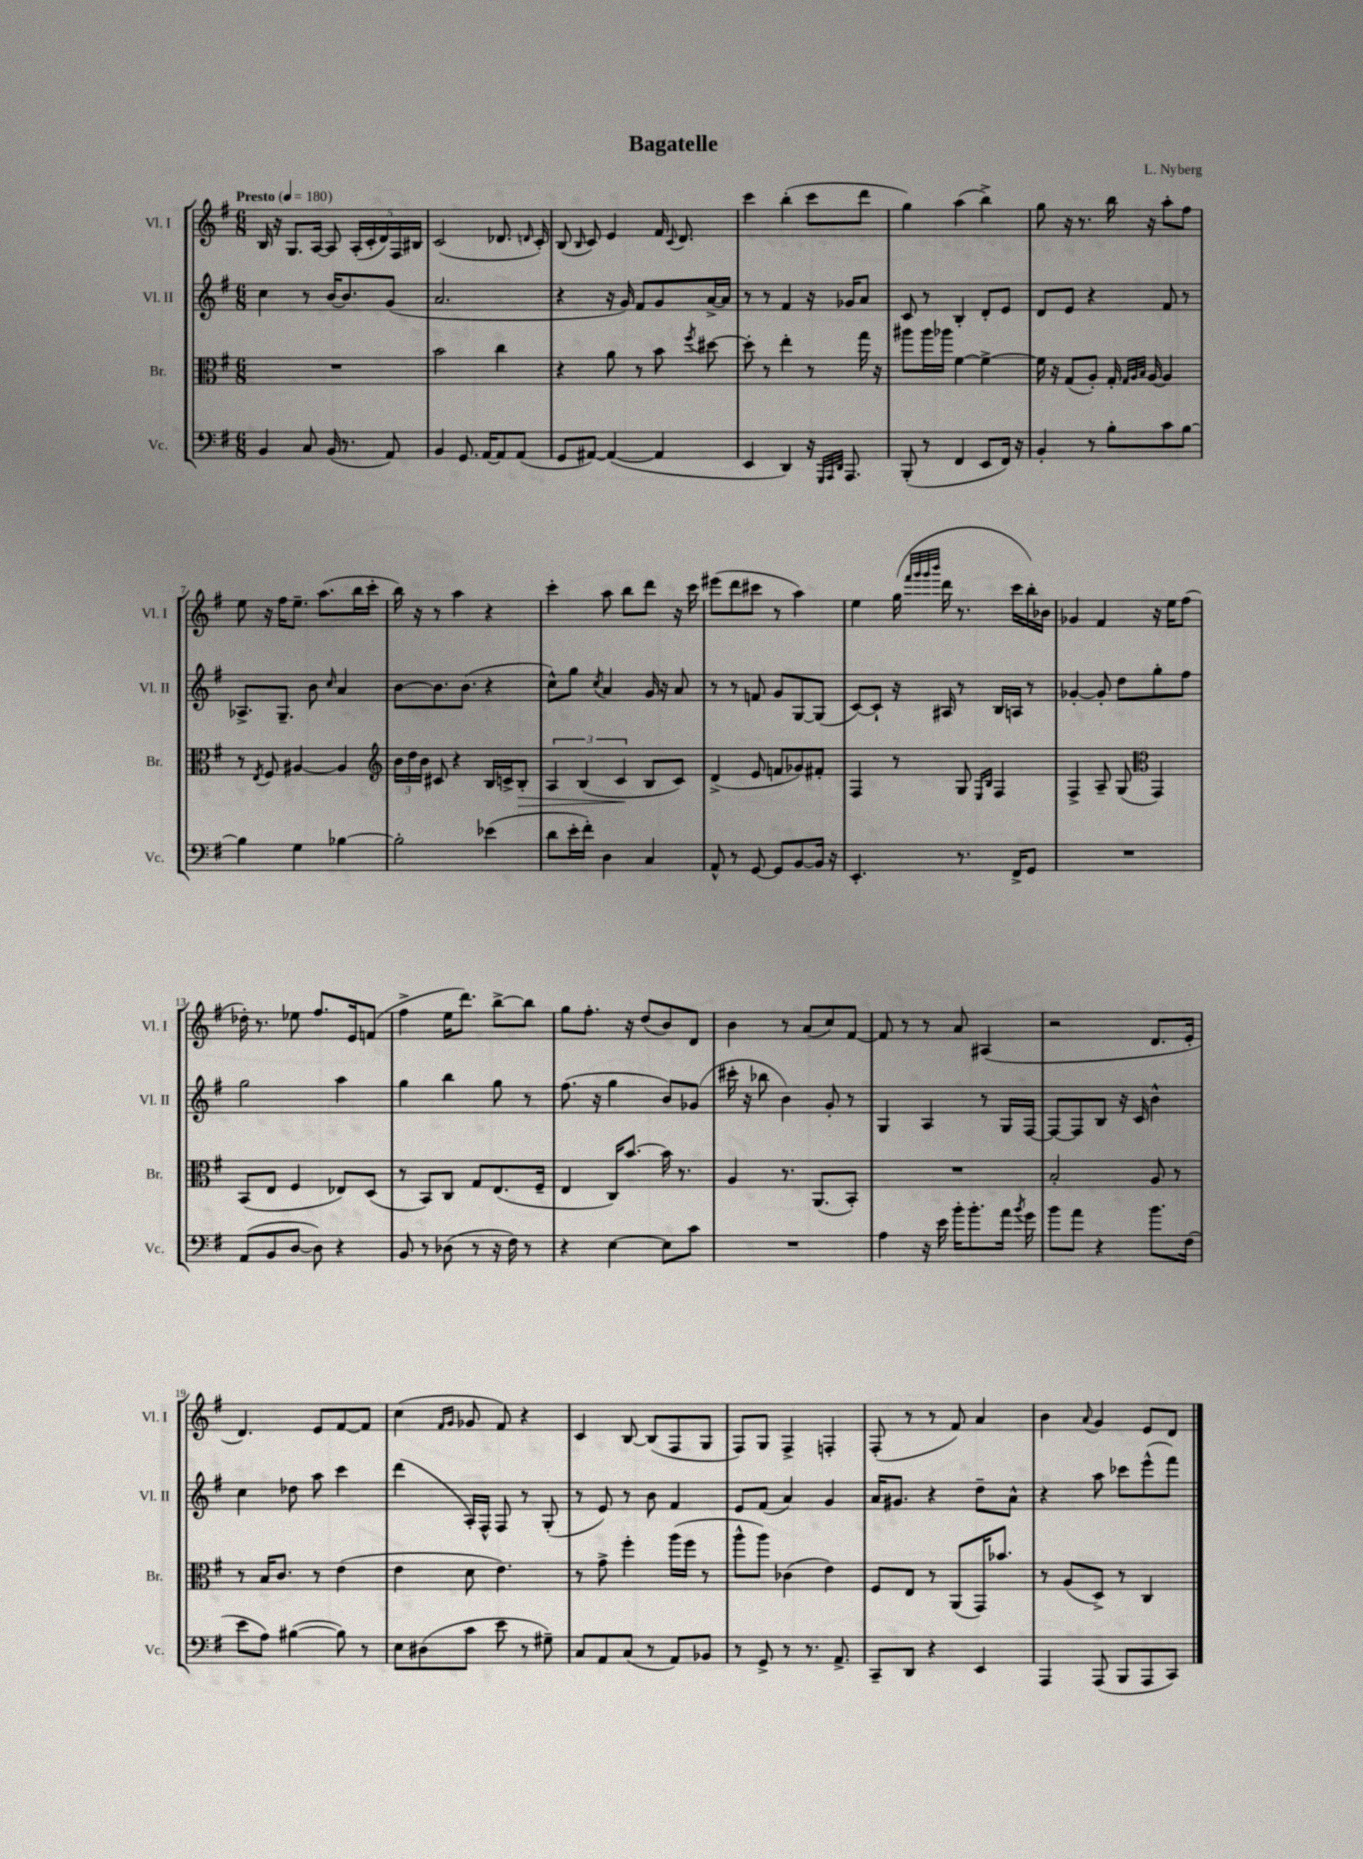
\header { title = "Bagatelle" composer = "L. Nyberg" }
<<
\new StaffGroup <<
\new Staff = "s0" \with { instrumentName = "Vl. I" shortInstrumentName = "Vl. I" } {
    \clef treble \key g \major \numericTimeSignature \time 6/8 \tempo "Presto" 4 = 180
    \autoBeamOff b16 r16 g8.[ a16]~ a8 \tuplet 5/4 { a16[-.( c'16-. d'16) fis16 bis16] } |
    c'2( des'8. \grace { d'16 } c'16-.) |
    b8( \grace { b16 } c'8) e'4 fis'16 \appoggiatura { c'8 } d'8. |
    c'''4 b''4-.( c'''8[ d'''8] |
    g''4) a''4( b''4->) |
    g''8 r16 r8. b''16 r16 a''8[-. fis''8] |
    e''8 r16 fis''16[ e''8.]-- a''8.[( b''16 c'''16]-. |
    b''16) r16 r8 a''4 r4 |
    c'''4-. a''8 b''8[ d'''8] r16 c'''16 |
    eis'''8[( d'''8 cis'''8] r8 a''4) |
    e''4 g''16( \grace { fis'''32[ g'''32 g'''32 b'''32] } d'''16 r8. c'''16[ b''16-.) bes'16] |
    ges'4 fis'4 r16 e''16[ fis''8]( |
    des''16-.) r8. ees''8 fis''8.[ e'16 f'8]( |
    fis''4-> e''16[ d'''8.]) b''8[~-> b''8] |
    g''8[ fis''8.]-. r16 d''8[( b'8) d'8] |
    b'4 r8 a'8[( c''8) fis'8]~ |
    fis'8 r8 r8 a'8 ais4( |
    r2 d'8.[ e'16]-. |
    d'4.) e'8[ fis'8~ fis'8] |
    c''4( \grace { fis'16[ g'16] } ges'8 fis'8) r4 |
    c'4 b8~ b8[( fis8 g8] |
    fis8[) g8] fis4-> f4-. |
    fis8-.( r8 r8 fis'8) a'4 |
    b'4 \appoggiatura { a'8 } g'4 e'8[ d'8] \bar "|." |
}
\new Staff = "s1" \with { instrumentName = "Vl. II" shortInstrumentName = "Vl. II" } {
    \clef treble \key g \major \numericTimeSignature \time 6/8
    \autoBeamOff c''4 r8 b'16[~ b'8. g'8]( |
    a'2. |
    r4 r16 g'16) fis'8[ g'8 a'16~-> a'16] |
    r8 r8 fis'4 r16 ges'16[ a'8] |
    c'8 r8 b4-. d'8[-. e'8] |
    d'8[ e'8] r4 fis'8 r8 |
    aes8.[-> g8.]-- b'8 \grace { c''16 } a'4 |
    b'8[~ b'8. b'8.]( r4 |
    c''8[-^) g''8] \acciaccatura { c''8 } a'4 g'16 r16 a'8 |
    r8 r8 f'8 g'8[ g8~ g8]( |
    c'8[~) c'8]-! r16 ais16 r8 b16[ a16] r8 |
    ges'4~-. ges'8-. d''8[ g''8-. fis''8] |
    g''2 a''4 |
    g''4 b''4 g''8 r8 |
    fis''8.( r16 g''4 b'8[) ges'8]( |
    cis'''16-. r16 bes''8 b'4) g'8-. r8 |
    g4 a4 r8 g16[ fis16]~ |
    fis8[~ fis8 b8] r16 c'16 b'4-^ |
    c''4 des''8 a''8 c'''4 |
    d'''4( a16[-.) fis16]-^ fis8 r8 g8-.( |
    r8 e'8) r8 b'8 fis'4 |
    e'8[ fis'8]( a'4) g'4 |
    a'16[ gis'8.] r4 d''8[-- a'8]-^ |
    r4 a''8 ces'''8[ e'''8-^( fis'''8]) \bar "|." |
}
\new Staff = "s2" \with { instrumentName = "Br." shortInstrumentName = "Br." } {
    \clef alto \key g \major \numericTimeSignature \time 6/8
    \autoBeamOff R2. |
    b'2 c''4 |
    r4 a'8 r8 b'8 \acciaccatura { fis''8 } dis''8~ |
    dis''8-. r8 e''4-. r8 g''16 r16 |
    ais''8[ ais''16 aes''16] fis'4~ fis'4~-> |
    fis'16 r16 g8[( a8]-.) g16-. \grace { g32[ a32 b32] } a16~ a4 |
    r8 \acciaccatura { e8 } fis8 ais4~ ais4 |
    \clef treble \tuplet 3/2 { b'16[ d''16 b'16] } cis'8 r4 b16[ c'16-> b8]-.\> |
    \tuplet 3/2 { a4 b4( c'4\! } b8[ c'8]) |
    d'4->( e'8 f'8[ ges'8) fis'8]-. |
    fis4 r8 g8 \grace { e16[ b16] } fis4 |
    fis4-> a8-- g8( \clef alto g,4) |
    b,8[( e8] fis4 ees8[) d8]( |
    r8 b,8[) c8] g8[ e8.( fis16]-- |
    e4 c16[) b'8.]~ b'16 r8. |
    a4 r8. a,8.[( b,8]-.) |
    R2. |
    b2-. a8 r8 |
    r8 b16[ c'8.] r8 e'4( |
    e'4 d'8 e'4.) |
    r8 g'8-> fis''4-. a''16[( fis''16] r8 |
    a''8[-^ a''8]) ces'4( e'4) |
    fis8[ e8] r8 a,8[( g,16) bes'8.] |
    r8 a8[( d8]->) r8 c4 \bar "|." |
}
\new Staff = "s3" \with { instrumentName = "Vc." shortInstrumentName = "Vc." } {
    \clef bass \key g \major \numericTimeSignature \time 6/8
    \autoBeamOff b,4 c8 b,16( r8. a,8) |
    b,4 g,8. a,16[~ a,8 a,8]( |
    g,8[ ais,8]~) ais,4~( ais,4 |
    e,4 d,4) r16 \grace { g,,32[ a,,32 d,32] } a,,8. |
    b,,8-.( r8 fis,4 e,8[ fis,16]) r16 |
    b,4-. r8 b8[-. c'8 b8]~ |
    b4 g4 bes4~ |
    bes2-. ees'4( |
    d'8[ e'16-. fis'16]-.) d4 c4 |
    a,8-^ r8 g,8~ g,8[ b,8~ b,16] r16 |
    e,4.-. r8. fis,16[-> g,8] |
    R2. |
    a,8[( b,8 d8]~ d8) r4 |
    b,8 r8 des8( r8 r16 fis16) r8 |
    r4 e4~ e8[ c'8] |
    R2. |
    a4 r16 e'16 b'16[-. b'8.-. a'16] \acciaccatura { b'8 } g'16 |
    b'8[ a'8] r4 b'8.[ fis16]( |
    e'8[ a8]) bis4~( bis8) r8 |
    e8[ dis8( c'8] e'8 r8 gis8--) |
    c8[ a,8 c8]( r8 a,8[) bes,8] |
    r8 g,8-> r8 r8. a,8.-> |
    c,8[-- d,8] r4 e,4 |
    a,,4 a,,8( b,,8[ a,,8 c,8]) \bar "|." |
}
>>
>>
